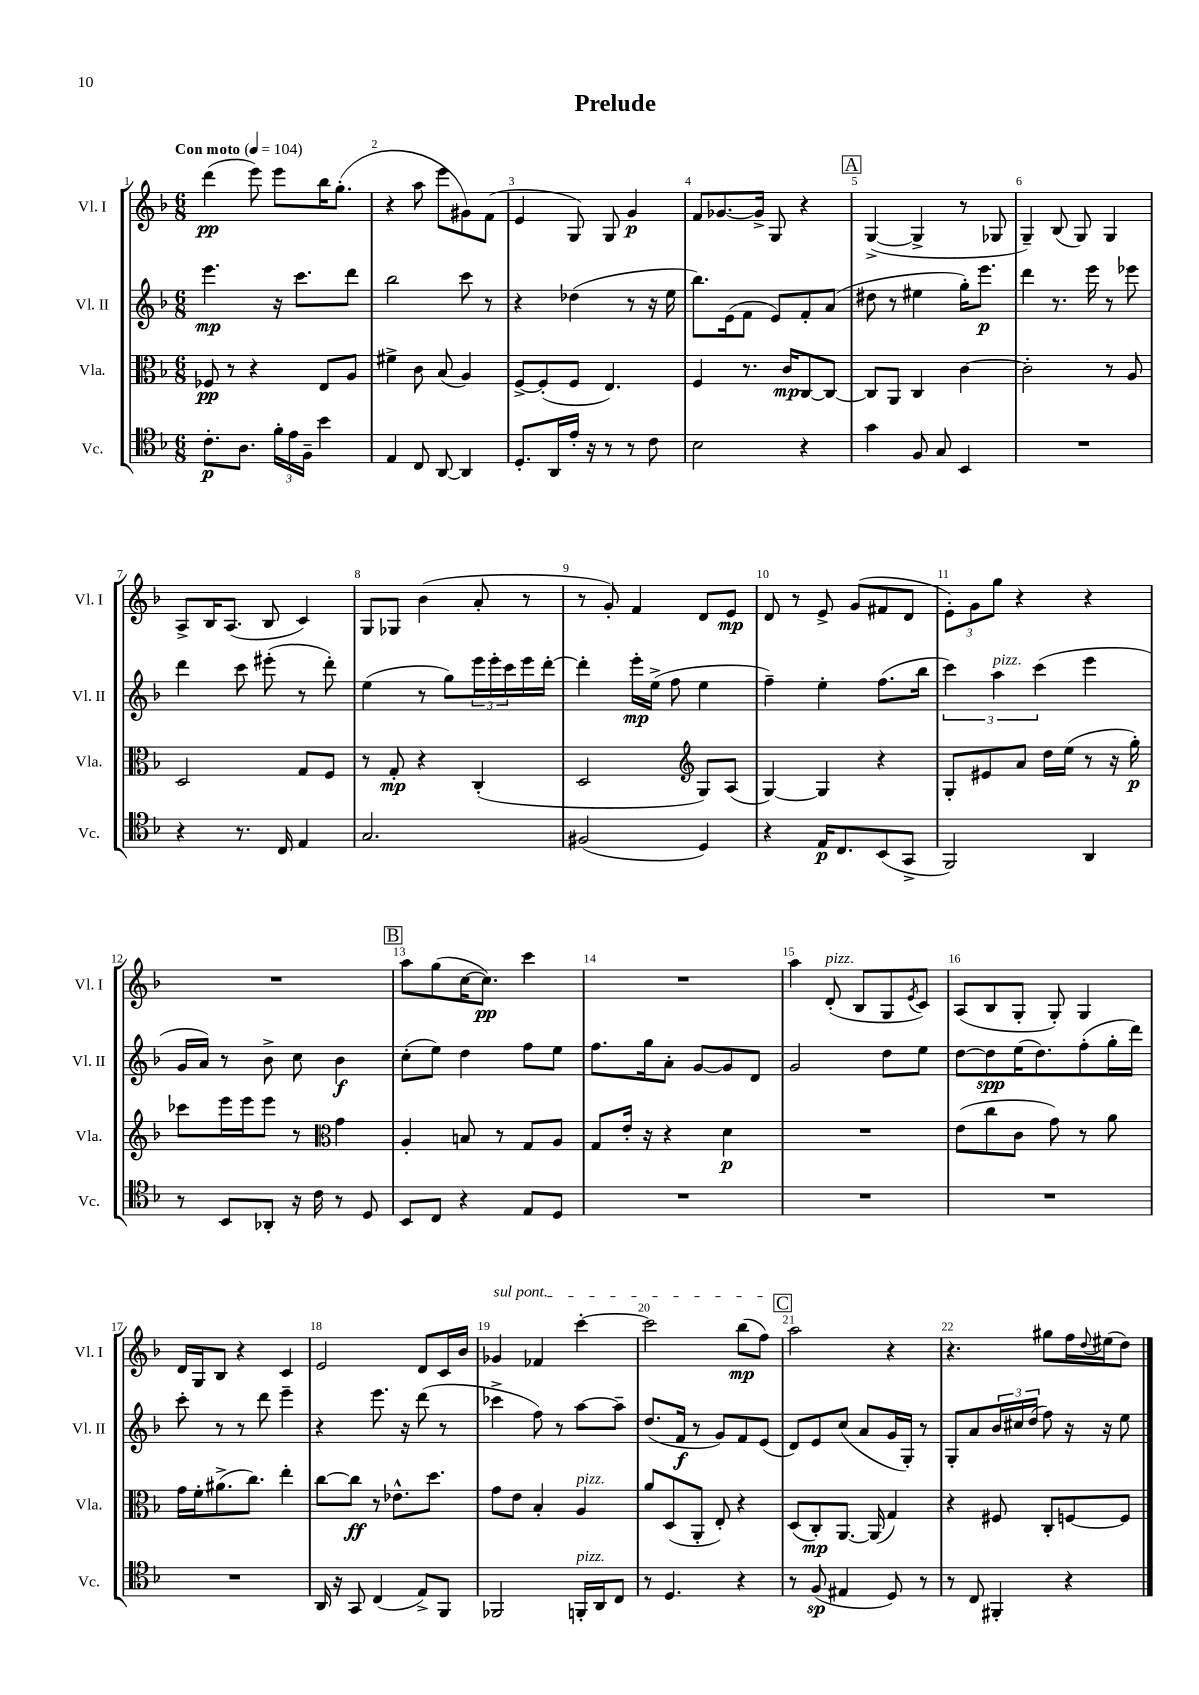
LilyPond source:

\header { title = "Prelude" }
<<
\new StaffGroup <<
\new Staff = "s0" \with { instrumentName = "Vl. I" shortInstrumentName = "Vl. I" } {
    \clef treble \key f \major \numericTimeSignature \time 6/8 \tempo "Con moto" 4 = 104
    d'''4\pp( e'''8) e'''8 bes''16 g''8.-.( |
    r4 a''8 e'''8 gis'8) f'8( |
    e'4 g8) g8 g'4\p |
    f'8 ges'8.~ ges'16-> g8 r4 |
    \mark \markup { \box "A" } g4~->( g4-> r8 ges8 |
    g4--) bes8( g8) g4 |
    a8-> bes16 a8.( bes8 c'4) |
    g8 ges8 bes'4( a'8-. r8 |
    r8 g'8-.) f'4 d'8 e'8\mp |
    d'8 r8 e'8-> g'8( fis'8 d'8 |
    \tuplet 3/2 { e'8-.) g'8 g''8 } r4 r4 |
    R2. |
    \mark \markup { \box "B" } a''8 g''8( c''16~ c''8.\pp) c'''4 |
    R2. |
    a''4 d'8-.^\markup { \italic "pizz." }( bes8 g8 \acciaccatura { e'8 } c'8) |
    a8( bes8 g8-. g8-.) g4 |
    d'16 g16 bes8 r4 c'4 |
    e'2 d'8 c'16 bes'16 |
    \once \override TextSpanner.bound-details.left.text = \markup { \italic "sul pont." } ges'4\startTextSpan fes'4 c'''4~-. |
    c'''2 bes''8\mp( f''8\stopTextSpan) |
    \mark \markup { \box "C" } a''2 r4 |
    r4. gis''8 f''16 \appoggiatura { d''8 } eis''16( d''8) \bar "|." |
}
\new Staff = "s1" \with { instrumentName = "Vl. II" shortInstrumentName = "Vl. II" } {
    \clef treble \key f \major \numericTimeSignature \time 6/8
    e'''4.\mp r16 c'''8. d'''8 |
    bes''2 c'''8 r8 |
    r4 des''4( r8 r16 e''16 |
    bes''8.) e'16( f'8 e'8) f'8-. a'8( |
    \mark \markup { \box "A" } dis''8 r8 eis''4 g''16-.) e'''8.\p |
    d'''4 r8. e'''16 r8 ees'''8 |
    d'''4 c'''8 eis'''8-.( r8 d'''8-.) |
    e''4( r8 g''8) \tuplet 3/2 { e'''16 e'''16-. c'''16 } e'''16 d'''16~-. |
    d'''4-. e'''16-.\mp e''16->( f''8 e''4 |
    f''4--) e''4-. f''8.( bes''16 |
    \tuplet 3/2 { c'''4) a''4^\markup { \italic "pizz." } c'''4( } e'''4 |
    g'16 a'16) r8 bes'8-> c''8 bes'4\f |
    \mark \markup { \box "B" } c''8-.( e''8) d''4 f''8 e''8 |
    f''8. g''16 a'8-. g'8~ g'8 d'8 |
    g'2 d''8 e''8 |
    d''8~ d''8\spp e''16( d''8.) f''8-.( g''16-. d'''16) |
    c'''8-. r8 r8 d'''8 e'''4-- |
    r4 e'''8. r16 d'''8( r8 |
    ces'''4-> f''8) r8 a''8~ a''8-- |
    d''8.( f'16\f r8 g'8) f'8 e'8( |
    \mark \markup { \box "C" } d'8) e'8 c''8( a'8 g'16 g16-.) r8 |
    g8-. a'8 \tuplet 3/2 { bes'16 cis''16 d''16( } f''8) r16 r16 e''8 \bar "|." |
}
\new Staff = "s2" \with { instrumentName = "Vla." shortInstrumentName = "Vla." } {
    \clef alto \key f \major \numericTimeSignature \time 6/8
    fes8\pp r8 r4 e8 a8 |
    fis'4-> c'8 bes8( a4) |
    f8~-> f8-.( f8 e4.) |
    f4 r8. c'16\mp c8~ c8~ |
    \mark \markup { \box "A" } c8 a,8 c4 c'4~ |
    c'2-. r8 a8 |
    d2 g8 f8 |
    r8 g8-.\mp r4 c4-.( |
    d2 \clef treble g8) a8( |
    g4~) g4 r4 |
    g8-. eis'8 a'8 d''16 e''16( r8 r16 g''16-.\p) |
    ces'''8 e'''16 e'''16 e'''8 r8 \clef alto g'4 |
    \mark \markup { \box "B" } a4-. b8 r8 g8 a8 |
    g8 e'16-. r16 r4 d'4\p |
    R2. |
    e'8( c''8 c'8 g'8) r8 a'8 |
    g'16 f'16-. ais'8.->( c''8.) e''4-. |
    c''8~ c''8\ff r8 ees'8.-^ d''8. |
    g'8 e'8 bes4-. a4^\markup { \italic "pizz." } |
    a'8 d8( a,8-. e8-.) r4 |
    \mark \markup { \box "C" } d8( c8-.\mp) a,8.~ a,16( g4) |
    r4 fis8 c8-. f8~ f8 \bar "|." |
}
\new Staff = "s3" \with { instrumentName = "Vc." shortInstrumentName = "Vc." } {
    \clef tenor \key f \major \numericTimeSignature \time 6/8
    c'8.-.\p a8. \tuplet 3/2 { f'16-. e'16 f16-- } bes'4 |
    e4 c8 a,8~ a,4 |
    d8.-. a,16 e'16-. r16 r8 r8 c'8 |
    bes2 r4 |
    \mark \markup { \box "A" } g'4 f8 g8 bes,4 |
    R2. |
    r4 r8. c16 e4 |
    g2. |
    fis2( d4) |
    r4 e16\p c8. bes,8( g,8-> |
    f,2) a,4 |
    r8 bes,8 aes,8-. r16 c'16 r8 d8 |
    \mark \markup { \box "B" } bes,8 c8 r4 e8 d8 |
    R2. |
    R2. |
    R2. |
    R2. |
    a,16 r16 g,8 c4( e8->) f,8 |
    fes,2 f,16-.^\markup { \italic "pizz." } a,16 c8 |
    r8 d4. r4 |
    \mark \markup { \box "C" } r8 f8\sp( eis4 d8) r8 |
    r8 c8 fis,4-. r4 \bar "|." |
}
>>
>>
\layout { \context { \Score \override BarNumber.break-visibility = ##(#f #t #t) barNumberVisibility = #all-bar-numbers-visible } }
